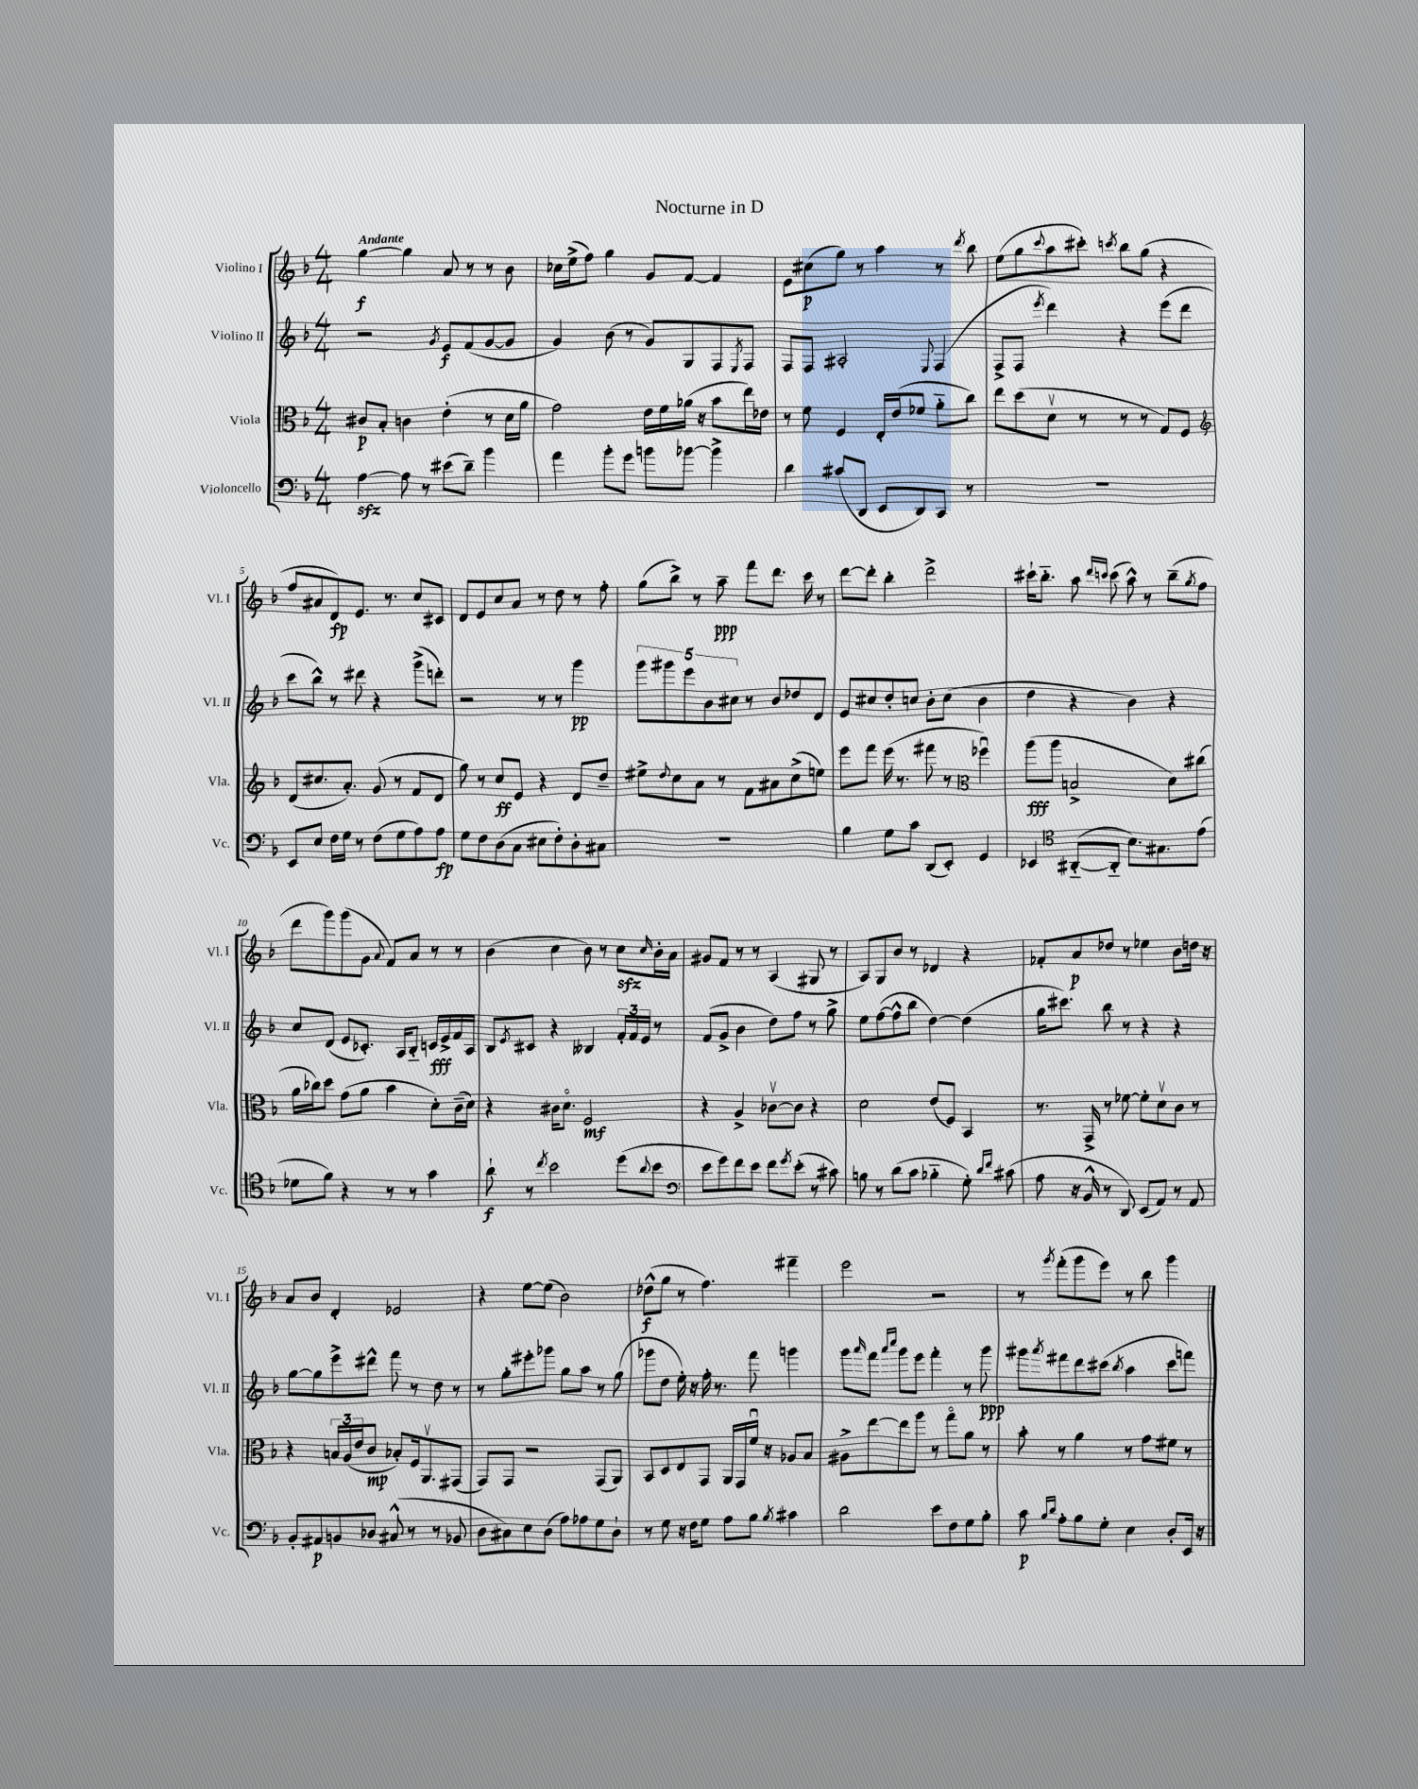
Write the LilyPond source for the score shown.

\header { title = "Nocturne in D" }
<<
\new StaffGroup <<
\new Staff = "s0" \with { instrumentName = "Violino I" shortInstrumentName = "Vl. I" } {
    \clef treble \key f \major \numericTimeSignature \time 4/4 \tempo "Andante"
    g''4~\f g''4 a'8 r8 r8 bes'8 |
    ces''16 e''16->( f''8) g''4 g'8 f'8~ f'4 |
    e'8 cis''8\p( g''8) r8 a''4 r8 \acciaccatura { d'''8 } bes''8 |
    e''8( g''8 \appoggiatura { c'''8 } a''8 cis'''8-.) \acciaccatura { c'''8 } bes''8 g''8( r4 |
    f''8 ais'8 d'8\fp) e'8. r8. c''8 cis'8 |
    d'8 e'8 c''8 a'8 r8 d''8 r8 f''8-. |
    g''8( bes''8->) r8 a''8--\ppp f'''8 d'''8. c'''16 r8 |
    d'''8~ d'''8-. bes''4-. d'''2-> |
    cis'''16-! bes''8.-_ a''8 \grace { d'''16 c'''16 } c'''8( a''8-^) r8 bes''8--( \acciaccatura { g''8 } f''8 |
    d'''8 g'''8) g'''8( g'8 \appoggiatura { a'8 } f'8) a'8 r8 r8 |
    bes'4( c''4 bes'8) r8 c''8\sfz \grace { c''16 } bes'16-. a'16 |
    gis'8 f'8 r8 r8 a4( gis8 r8 |
    a8) g8 bes'8 r8 des'4 r4 |
    fes'8-. a'8\p des''8 r8 ees''4 bes'8 d''16 r16 |
    a'8 bes'8 d'4-. ees'2 |
    r4 e''8~ e''8( bes'2) |
    des''8-^\f( g''8 r8 f''4.) fis'''4-- |
    e'''2 r2 |
    r8 \acciaccatura { g'''8 } f'''8-.( g'''8 e'''8) r8 bes''8 g'''4 \bar "|." |
}
\new Staff = "s1" \with { instrumentName = "Violino II" shortInstrumentName = "Vl. II" } {
    \clef treble \key f \major \numericTimeSignature \time 4/4
    r2 \acciaccatura { g'8 } e'8\f f'8( g'8~ g'8 |
    g'4) bes'8( r8 g'8) g8 f8 \acciaccatura { e8 } f8 |
    f8 f8 ais2-. \appoggiatura { e8 } f4( |
    f8-> f8 \acciaccatura { e'''8 } d'''4) r4 e'''8( d'''8 |
    c'''8 bes''8-^) r8 dis'''8 r4 g'''8->( d'''8-.) |
    r2 r8 r8 g'''4\pp |
    \tuplet 5/4 { g'''8 gis'''8 e'''8 bes'8 cis''8 } r8 bes'8 des''8 d'8 |
    e'8 cis''8 d''8-. c''8 bes'8-. c''8( bes'4 |
    d''4 r4 bes'4) r4 |
    c''8 d'8( e'8 ces'8.-.) a16 bes8-_ c'16\fff e'16-> f'16 a16 |
    bes8 \acciaccatura { e'8 } cis'8 r4 beses4 \tuplet 3/2 { f'16-. f'16 e'16 } r8 |
    f'8( g'8-> bes'4 d''8) f''8 r8 g''8-> |
    e''8 f''8~( f''8-^ bes''8 d''4~) d''4( |
    g''16 cis'''8.) bes''8 r8 r4 r4 |
    g''8~ g''8 e'''8-> dis'''8-^ f'''8 r8 d''8 r8 |
    r8 g''8-. eis'''8-. ges'''8 g''8 a''8 r8 g''8( |
    ges'''8 d''8 e''16-.) r16 f''16-. r8. f'''8 g'''4 |
    g'''8 \grace { a'''16 } f'''8 \grace { a'''16 c''''16 } g'''8 e'''8 f'''4-. r8 g'''8\ppp |
    gis'''8 \acciaccatura { a'''8 } fis'''8 d'''8 cis'''8( \acciaccatura { bes''8 } a''4 cis'''8 f'''8) \bar "|." |
}
\new Staff = "s2" \with { instrumentName = "Viola" shortInstrumentName = "Vla." } {
    \clef alto \key f \major \numericTimeSignature \time 4/4
    cis'8\p bes8-. c'4 e'4-.( r8 d'16 a'16 |
    g'2) e'16 f'16 aes'16( r16 bes'8 e''16) ees'16 |
    r8 f'8 f4 e16-. e'16( fes'8 a'8-_ c''8) |
    e''8 d''8( d'8\upbow r8 r8 r8 g8) f8 |
    \clef treble d'8( cis''8. a'8.-.) g'8( r8 f'8 d'8 |
    g''8) r8 c''8\ff e'8 r4 d'8 d''8-- |
    eis''8-> \appoggiatura { d''8 } c''8 a'8 r8 f'8 ais'8 c''8->( e''8) |
    e'''8 f'''8 e'''16( r8. fis'''8 r8 \clef alto fes''4\downbow) |
    a''8\fff( a''8 b2-> d'8) cis''8( |
    a'16 ces''16) d''8 g'8( a'8 bes'4 d'8-.) c'16--( d'16) |
    r4 cis'16 d'8.\flageolet f2\mf |
    r4 a4-> ces'8~\upbow ces'8 r4 |
    d'2 e'8( f8) bes,4 |
    r8. g,16-> r8 fes'8~ fes'8-. d'8\upbow c'8 r8 |
    r4 \tuplet 3/2 { b16 a16( e'16 } c'8\mp bes8-.) f16 a,8.\upbow gis,8( |
    g,8) g,8 r2 g,8( a,8) |
    bes,8 d8 e8 g,8 a,16 g,16 f'16\downbow r16 aes8 bes8 |
    ais8-> e''8~ e''8 a''8 r8 g''8\flageolet a'8 r8 |
    bes'8-. r8 a'4 r8 g'8 fis'8 r8 \bar "|." |
}
\new Staff = "s3" \with { instrumentName = "Violoncello" shortInstrumentName = "Vc." } {
    \clef bass \key f \major \numericTimeSignature \time 4/4
    a4~\sfz a8 r8 eis'8( d'8--) bes'4 |
    a'4 bes'8-. g'8 b'8 bes'8~ bes'4-> |
    d'4 cis'8( d,8 e,8 d,8) c,8 r8 |
    R1 |
    e,8 e8 f16 g16 r8 f8( g8 a8) a8\fp |
    g8 f8 d8( c8 eis8 f8-.) d8-. cis8 |
    R1 |
    bes4 g8 c'8 d,8( e,8-.) g,4 |
    ees,4 \clef tenor ais,8~-_( ais,8-_ bes8.) gis8. e'8( |
    des'8 f'8) r4 r8 r8 g'4 |
    a'8-!\f r8 \acciaccatura { c''8 } bes'2 d''8( \appoggiatura { a'8 } bes'8 |
    \clef bass e'8 g'8) f'8 e'8 f'8 \acciaccatura { g'8 } e'8-.( r8 cis'8) |
    b8 r8 d'8( c'8 bes4-_ g8-.) \grace { d'16 f'16 } cis'8( |
    a8 r16 bes,16-^ r8 d,8) e,8( a,8) r8 a,8 |
    bes,8-. ais,8\p b,8 des8 cis8-^( r8 r8 bes,8 |
    d8 cis8) e8 d8( a8) aes8 g8 d8-! |
    r8 g8 r16 f16 g8 a8 bes8 \acciaccatura { bes8 } cis'4 |
    d'2 e'8 f8 g8 bes8-. |
    c'8\p \grace { bes16 d'16 } a8-. bes8 g8-. e4 d8-. e,16 r16 \bar "|." |
}
>>
>>
